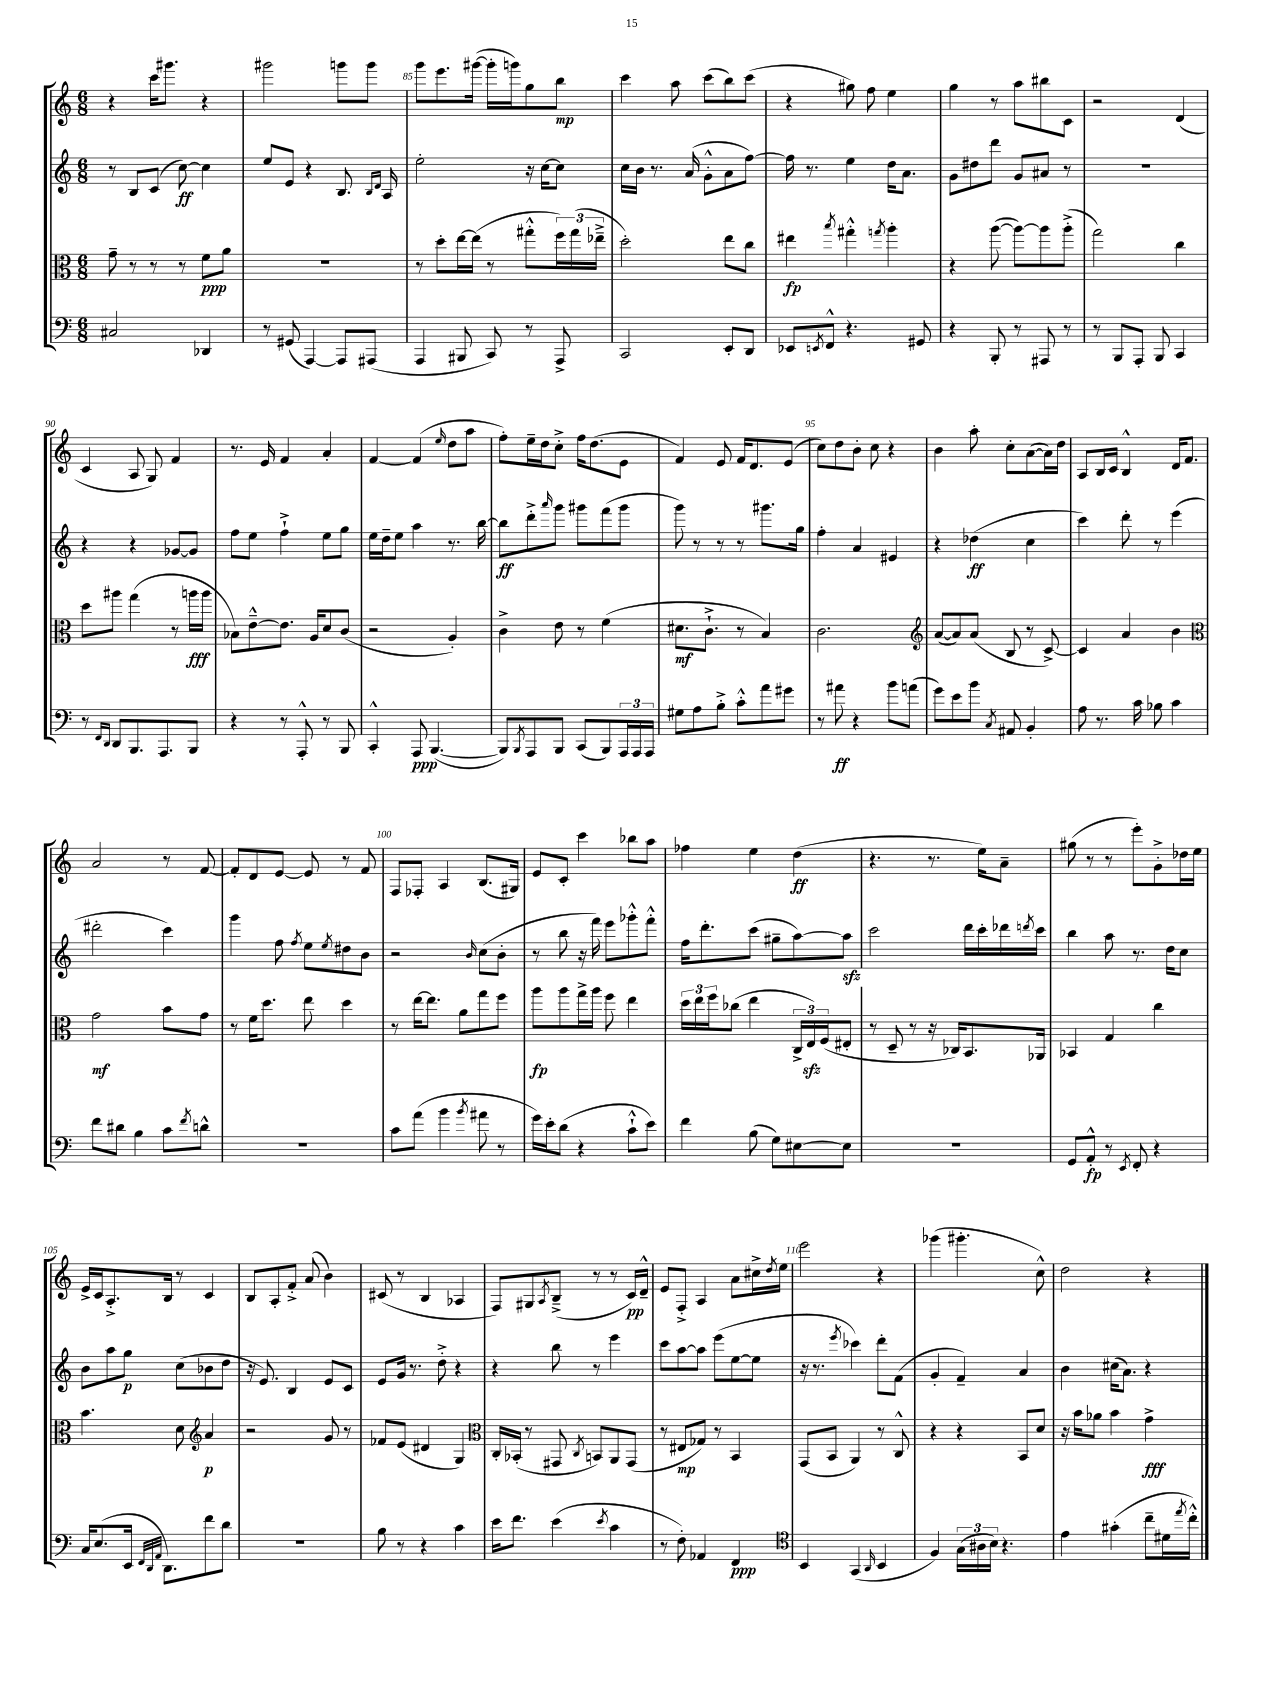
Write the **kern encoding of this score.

**kern	**kern	**kern	**kern
*staff4	*staff3	*staff2	*staff1
*clefF4	*clefC3	*clefG2	*clefG2
*k[]	*k[]	*k[]	*k[]
*M6/8	*M6/8	*M6/8	*M6/8
2C#	8g~	8r	4r
.	8r	8B	.
.	8r	(8c	16ccc
.	.	.	8.ggg#
.	8r	[8cc)	.
4DD-	8f	4cc]	4r
.	8a	.	.
=	=	=	=
8r	2.r	8ee	2ggg#
(8GG#	.	8e	.
[4AAA)	.	4r	.
8AAA]	.	8.B	8ggg
(8AAA#	.	.	8ggg
.	.	16qqB	.
.	.	16qqd	.
.	.	16A	.
=	=	=	=
4AAA	8r	2ee'	8ggg
.	8dd'	.	8.eee
8BBB#	[16ee	.	.
.	(16ee]	.	([16ggg#
8CC)	8r	.	16ggg#']
.	.	.	16ggg)
8r	8gg#'^^	16r	8gg
.	.	[16cc	.
8AAA^	24ff)	8cc]	8bb
.	(24gg#	.	.
.	24ee-~^	.	.
=	=	=	=
2CC	2dd')	16cc	4ccc
.	.	16b	.
.	.	8.r	.
.	.	.	8aa
.	.	(16a	.
.	.	8g'^^	(8ccc
8EE'	8ee	8a	8bb)
8DD	8cc	[8ff)	(8ccc
=	=	=	=
8EE-	4ee#	16ff]	4r
.	.	8.r	.
8qEE	.	.	.
8FF^^	.	.	.
.	8qbb	.	.
4.r	4gg#'^^	4ee	8gg#)
.	.	.	8ff
.	8qgg	.	.
.	4aa'	16dd	4ee
.	.	8.a	.
8GG#	.	.	.
=	=	=	=
4r	4r	8g	4gg
.	.	8dd#	.
8BBB'	([8aa	8ddd	8r
8r	8aa_)	8g	8aa
8AAA#	8aa]	8a#	8bb#
8r	(8aa'^	8r	8c
=	=	=	=
8r	2gg)	2.r	2r
8BBB	.	.	.
8AAA'	.	.	.
8BBB	.	.	.
4CC	4cc	.	(4d
=	=	=	=
8r	8dd	4r	4c
16qqFF	.	.	.
16qqDD	.	.	.
8DD	8aa#	.	.
8.BBB	(4gg	4r	8A
.	.	.	8G)
8.AAA	.	.	.
.	8r	[8g-	4f
8BBB	16aa	8g-]	.
.	16aa	.	.
=	=	=	=
4r	8B-)	8ff	8.r
.	[8e~^^	8ee	.
.	.	.	16e
8r	8.e]	4ff`^	4f
8AAA'^^	.	.	.
.	16A	.	.
8r	8d	8ee	4a'
8BBB	(8c	8gg	.
=	=	=	=
4CC'^^	2r	16ee	[4f
.	.	16dd~	.
.	.	8ee	.
8AAA	.	4aa	(4f]
([4.BBB	.	.	.
.	.	.	16qqee
.	4A')	8.r	8dd
.	.	.	8aa
.	.	[16bb	.
=	=	=	=
8BBB])	4c^	8bb]	8ff')
8qBBB	.	.	.
8AAA	.	8ddd'^	16ee~
.	.	.	16dd
.	.	16qqaaa	.
8BBB	8e	8ggg	8cc'^
(8CC	8r	8ggg#	16ff
.	.	.	(8.dd
8BBB)	(4f	(8fff	.
24AAA	.	8ggg#	8e
24AAA	.	.	.
24AAA	.	.	.
=	=	=	=
8G#	8.d#	8ggg)	4f)
8A	.	8r	.
.	8.c`^	.	.
8B'^	.	8r	8e
8c'^^	8r	8r	16f
.	.	.	8.d
8a	4B)	8.ggg#	.
8g#	.	.	(8e
.	.	16gg	.
=	=	=	=
8r	2.c	4ff'	8cc)
8a#	.	.	8dd
4r	.	4a	8b'
.	.	.	8cc
8b	.	4e#	4r
(8a	.	.	.
=	=	=	=
*	*clefG2	*	*
8g)	([8a	4r	4b
8e	8a])	.	.
8b	(8a	(4dd-	8aa'
8qC	.	.	.
8AA#	8B	.	8cc'
4BB'	8r	4cc	([8a
.	[8c^)	.	16a])
.	.	.	16dd
=	=	=	=
8A	4c]	4ccc)	8A
8.r	.	.	16B
.	.	.	16c
.	4a	8ddd'	4B^^
16c	.	.	.
8B-	.	8r	.
4c	4b	(4eee	16d
.	.	.	8.f
=	=	=	=
*	*clefC3	*	*
8f	2g	2ddd#'	2a
8d#	.	.	.
4B	.	.	.
8c	8b	4ccc)	8r
8qf	.	.	.
8d^^	8g	.	[8f
=	=	=	=
2.r	8r	4ggg	8f']
.	16f	.	8d
.	8.dd	.	.
.	.	8ff	[8e
.	.	8qff	.
.	8ee	8ee	8e]
.	.	8qee	.
.	4dd	8dd#	8r
.	.	8b	8f
=	=	=	=
8c	8r	2r	8F
(8a	[16ee	.	8F-'
.	8.ee]	.	.
4b	.	.	4A
.	8a	.	.
8qb	.	16qqb	.
8a#	8gg	(8cc	(8.B
8r	8ff	8b'	.
.	.	.	16G#)
=	=	=	=
16g)	8aa	8r	8e
16e'	.	.	.
(8d	8aa	8bb	8c'
4r	16gg^	16r	4ccc
.	16aa	16fff)	.
.	8ff	8eee	.
8c`^^	4ee	8ggg-'^^	8bb-
8e)	.	8fff'^^	8aa
=	=	=	=
4f	24dd	16ff	4ff-
.	24ee	.	.
.	.	8.ddd'	.
.	24ff	.	.
.	(8cc-	.	.
(8B	4ee	(8ccc	4ee
8G)	.	8gg#~	.
[8E#	24C^	[8aa)	(4dd
.	24E)	.	.
.	(24F	.	.
8E#]	8E#'	8aa]	.
=	=	=	=
2.r	8r	2ccc	4.r
.	8D~	.	.
.	8r	.	.
.	16r	.	8.r
.	16C-)	.	.
.	8.BB	16ddd	.
.	.	16ccc'	16ee)
.	.	16ddd-	8a~
.	.	8qddd	.
.	16AA-	16ccc	.
=	=	=	=
8GG	4BB-	4bb	(8gg#
8AA'^^	.	.	8r
8r	4G	8aa	8r
8qEE	.	.	.
8FF'	.	8.r	8eee')
4r	4cc	.	8g'^
.	.	16dd	.
.	.	8cc	16dd-
.	.	.	16ee
=	=	=	=
16C	4.b	8b	16e^
(8.E	.	.	16c
.	.	8aa	8.A'^
16EE	.	8gg	.
32qqFF	.	.	.
32qqDD	.	.	.
32qqAA	.	.	.
8.DD)	.	.	16B
.	8d	(8cc	8r
*	*clefG2	*	*
8f	4a	8b-	4c
8d	.	8dd	.
=	=	=	=
2.r	2r	16r	8B
.	.	8.e)	.
.	.	.	8A'
.	.	4B	8f'^
.	.	.	(8a
.	8g	8e	4b)
.	8r	8c	.
=	=	=	=
8B	8f-	8e	(8c#
8r	(8e	16g	8r
.	.	8.r	.
4r	4d#	.	4B
.	.	8dd'^	.
4c	4G)	4r	4A-
=	=	=	=
*	*clefC3	*	*
16e	16C'	4r	8F)
8.f	(16BB-'	.	.
.	8r	.	8G#
.	.	.	8qA
(4e	8GG#	8bb	(8B~^
.	8qC	.	.
.	8BB)	8r	8r
8qe	.	.	.
4c	8AA	4eee	8r
.	(8GG#	.	16c)
.	.	.	16d~^^
=	=	=	=
8r	8r	8ccc	8e
8F')	8E#	[8aa	8F'^
4AA-	8G-)	8aa]	4A
.	8r	(8eee	.
4FF	4BB	[8ee	8a
.	.	8ee]	16cc#^
.	.	.	8qdd
.	.	.	16ee
=	=	=	=
*clefC4	*	*	*
4BB	(8GG	16r	2eee
.	.	8.r	.
.	8BB	.	.
.	.	8qeee	.
(4GG	4AA)	4ccc-)	.
16qqAA	.	.	.
4BB	8r	8ddd'	4r
.	8C^^	(8f	.
=	=	=	=
4F)	4r	4g'	(4ggg-
(24G	4r	4f~)	4.ggg#'
24A#	.	.	.
24B)	.	.	.
4.r	.	.	.
.	8BB	4a	.
.	8d	.	8cc^^)
=	=	=	=
4e	16r	4b	2dd
.	16b	.	.
.	8a-	.	.
(4g#'	4b	(16cc#	.
.	.	8.a)	.
8cc~	4g^	4r	4r
16d#	.	.	.
8qee	.	.	.
16cc'^^)	.	.	.
==	==	==	==
*-	*-	*-	*-
